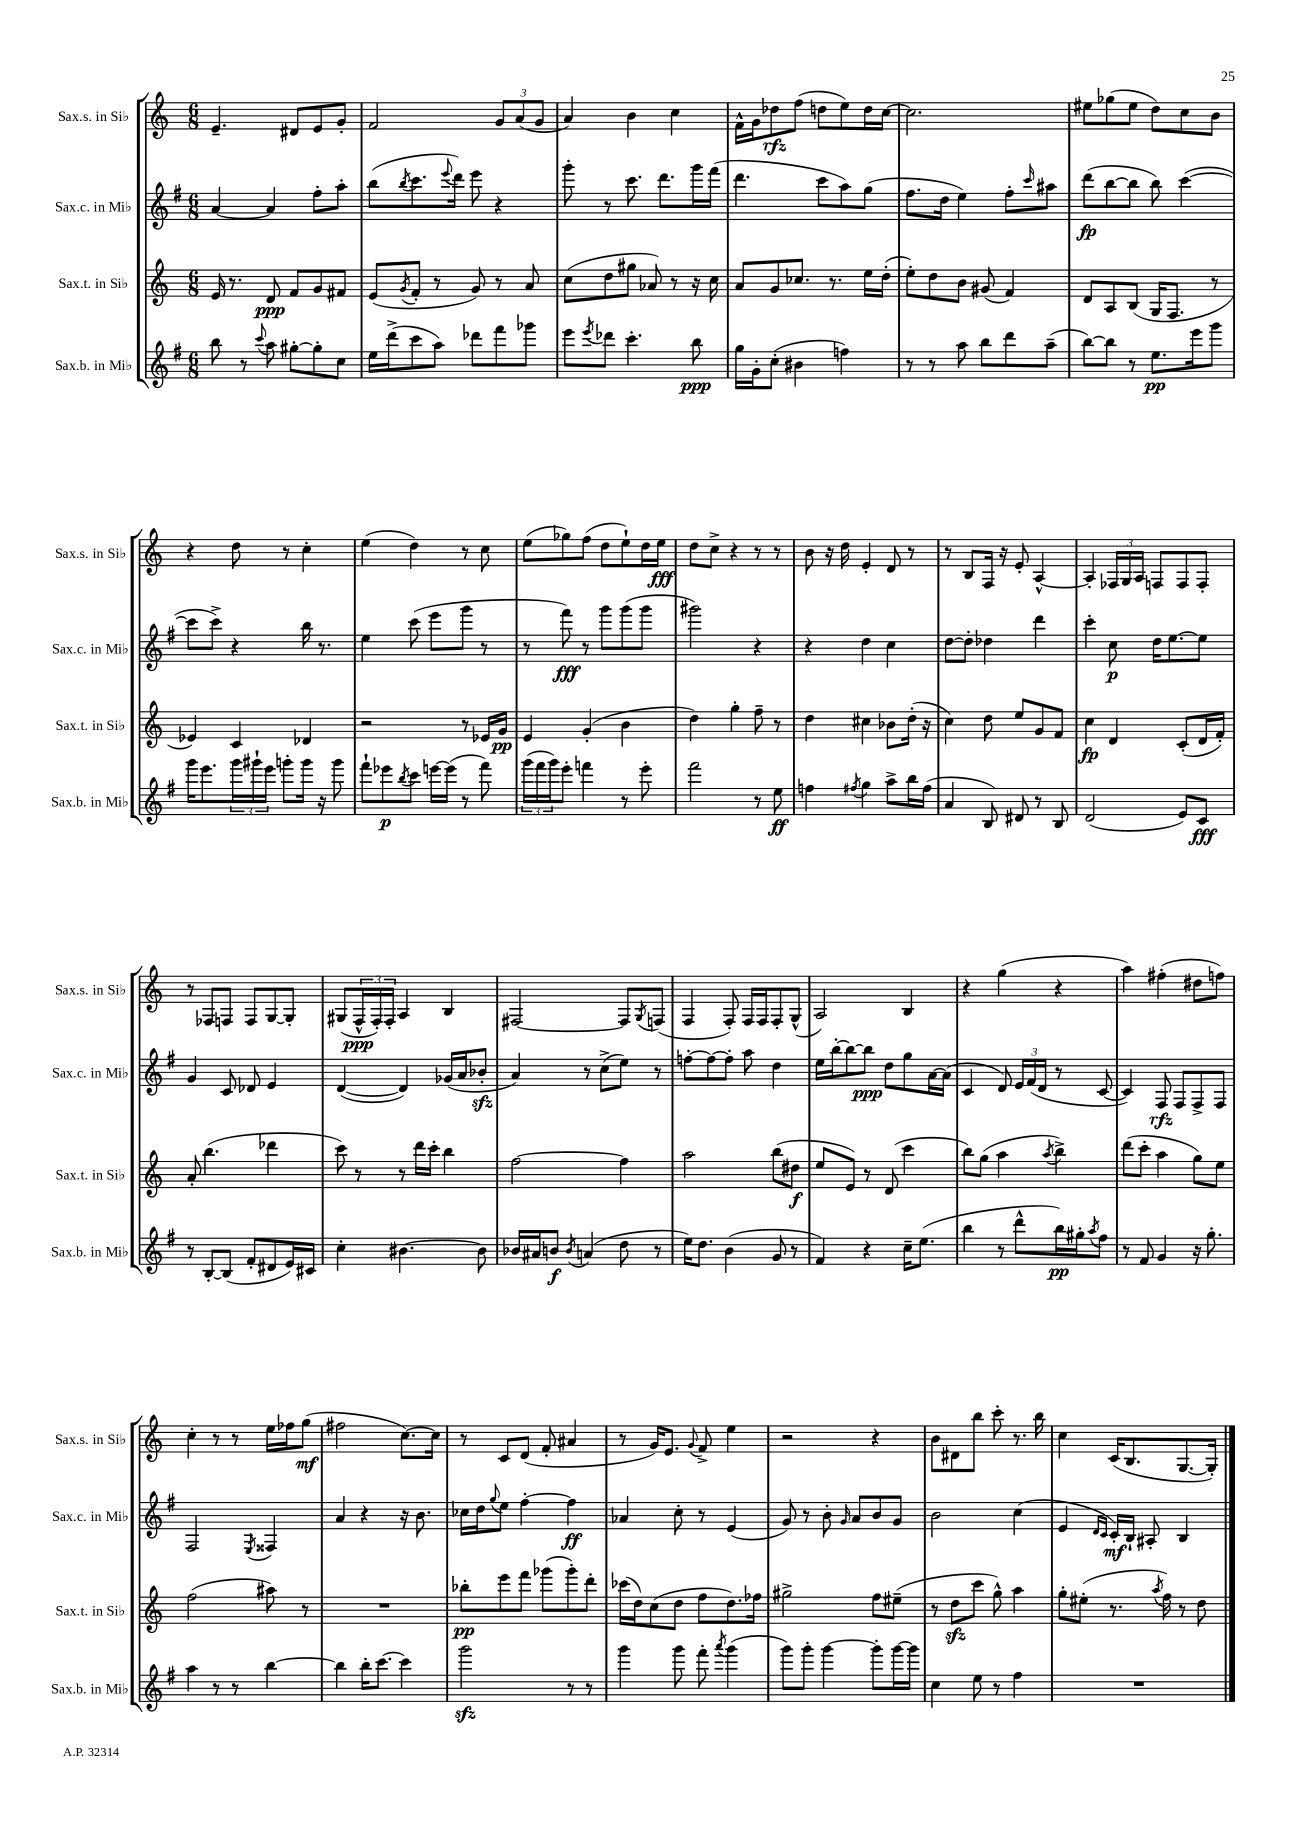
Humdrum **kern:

**kern	**kern	**kern	**kern
*staff4	*staff3	*staff2	*staff1
*clefG2	*clefG2	*clefG2	*clefG2
*k[f#]	*k[]	*k[f#]	*k[]
*M6/8	*M6/8	*M6/8	*M6/8
8bb	16e	[4a	4.e~
.	8.r	.	.
8r	.	.	.
8qqccc	.	.	.
8aa	8d	4a]	.
[8gg#'	8f	.	8d#
8gg#']	8g	8ff#'	8e
8cc	8f#	8aa'	8g'
=	=	=	=
16ee	(8e	(8bb	2f
(16ddd^	.	.	.
.	8qg	8qbb	.
8ccc	8f'	8.ccc	.
8aa)	8r	.	.
.	.	8qqeee	.
.	.	16ddd)	.
8ddd-	8g)	8eee	.
8fff#	8r	4r	12g
.	.	.	(12a
8ggg-	8a	.	.
.	.	.	12g
=	=	=	=
8eee	(8cc	8ggg'	4a)
8qeee	.	.	.
8ddd-	8dd	8r	.
4.ccc'	8gg#	8.ccc	4b
.	8a-)	.	.
.	.	8.ddd	.
.	8r	.	4cc
8bb	16r	16ggg	.
.	16cc	(16fff#	.
=	=	=	=
16gg	8a	4.ddd	16f^^
16g'	.	.	16g
(8cc'	8g	.	8dd-
4b#	8.cc-	.	(8ff
.	.	8ccc	8dd
.	8.r	.	.
4ff)	.	8aa)	8ee)
.	16ee	(8gg	16dd
.	(16dd'	.	[16cc
=	=	=	=
8r	8ee')	8.ff#	2.cc]
8r	8dd	.	.
.	.	16dd	.
8aa	8b	4ee)	.
8bb	(8g#	.	.
8ddd	4f)	8ff#'	.
.	.	16qqccc	.
(8aa~	.	8aa#	.
=	=	=	=
[8bb)	8d	(8ddd	8ee#
8bb]	8A	[8bb	(8gg-
8r	(8B	8bb]	8ee#
8.ee	16G	8bb)	8dd)
.	8.F	.	.
.	.	([4ccc	8cc
16eee	.	.	.
8ggg	8r	.	8b
=	=	=	=
16ggg	4e-)	8ccc]	4r
8.eee	.	.	.
.	.	8ccc^)	.
24ggg	4c	4r	8dd
24ggg#`	.	.	.
24eee	.	.	.
8ggg'	.	.	8r
16ggg	4d-	16bb	4cc'
16r	.	8.r	.
8ggg	.	.	.
=	=	=	=
8fff#`	2r	4ee	(4ee
8eee-	.	.	.
8qbb	.	.	.
8ccc	.	(8ccc	4dd)
[16eee	.	8eee	.
(16eee]	.	.	.
8r	8r	8ggg	8r
8fff#)	16e-	8r	8cc
.	16g	.	.
=	=	=	=
(24ggg	4e	8r	(8ee
24fff#	.	.	.
24ggg)	.	.	.
8eee'	.	8fff#)	8gg-)
4fff	(4g'	8r	(8ff
.	.	8ggg	8dd
8r	4b	(8ggg	8ee`)
8eee'	.	8ggg	16dd
.	.	.	16ee
=	=	=	=
2fff#	4dd)	2ggg#)	8dd
.	.	.	8cc^
.	4gg'	.	4r
8r	8ff~	4r	8r
8ee	8r	.	8r
=	=	=	=
4ff	4dd	4r	8b
.	.	.	16r
.	.	.	16dd
8qff#	.	.	.
4gg	4cc#	4dd	4e'
8aa^	8b-	4cc	8d
16bb	(16dd'	.	8r
(16ff#	16r	.	.
=	=	=	=
4a	4cc)	[8dd	8r
.	.	8dd']	8B
8B)	8dd	4dd-	16F
.	.	.	16r
8d#	8ee	.	8e'
8r	8g	4ddd	[4A^^
8B	8f	.	.
=	=	=	=
(2d	4cc	4ccc'	4A']
.	4d	8cc	24F-
.	.	.	24G
.	.	.	24A
.	.	16dd	8F
.	.	[8.ee	.
8e)	(8c'	.	8F
8c	16d	8ee]	8F'
.	16f')	.	.
=	=	=	=
8r	8a'	4g	8r
[8B'	(4.bb	.	8F-
(8B]	.	8c	8F
8f#'	.	8d-	8F
8d#	4ddd-	4e	[8G
16e)	.	.	8G']
16c#	.	.	.
=	=	=	=
4cc'	8ccc)	([4d	(8G#
.	8r	.	24F^^
.	.	.	24F')
.	.	.	24F'
[4.b#	8r	4d])	4A
.	16ddd	.	.
.	16ccc'	.	.
.	4bb	(16g-	4B
.	.	16a	.
8b#]	.	8b-'	.
=	=	=	=
16b-	[2ff	4a)	[2F#
16a#	.	.	.
8b	.	.	.
8qb	.	.	.
(4a	.	8r	.
.	.	(8cc^	.
8dd	4ff]	8ee)	8F#]
.	.	.	8qG
8r	.	8r	(8F
=	=	=	=
16ee)	2aa	[8ff'	4F
8.dd	.	.	.
.	.	8ff_	.
(4b	.	8ff']	8F')
.	.	8aa	16F
.	.	.	16F
8g	(8bb	4dd	8F'
8r	8dd#	.	(8G^^
=	=	=	=
4f#)	8ee	16ee	2A)
.	.	[16bb'	.
.	8e)	8bb_	.
4r	8r	8bb]	.
.	(8d	8dd	.
16cc~	4ccc	8gg	4B
(8.ee	.	.	.
.	.	[16a	.
.	.	(16a]	.
=	=	=	=
4bb	8bb)	4c	4r
.	(8gg	.	.
8r	4aa	8d)	(4gg
8ddd^^	.	24e	.
.	.	(24f#	.
.	.	24d	.
.	8qaa	.	.
16bb)	4bb^)	8r	4r
16gg#'	.	.	.
8qaa	.	.	.
8ff#	.	[8c	.
=	=	=	=
8r	(8ddd	4c])	4aa)
8f#	8ccc'	.	.
4g	4aa	8F#	(4ff#'
.	.	8F#	.
16r	8gg)	8F#^	8dd#
8.gg'	.	.	.
.	8ee	8F#	8ff)
=	=	=	=
4aa	(2ff	2F#	4cc'
8r	.	.	8r
8r	.	.	8r
.	.	8qE	.
[4bb	8aa#)	4F##	16ee
.	.	.	16ff-
.	8r	.	(8gg
=	=	=	=
4bb]	2.r	4a	2ff#
16bb'	.	4r	.
[8.ccc	.	.	.
4ccc]	.	16r	[8.cc)
.	.	8.b	.
.	.	.	16cc]
=	=	=	=
2ggg	8bb-'	16cc-	8r
.	.	16dd	.
.	.	8qqgg	.
.	8eee	8ee	8c
.	8fff	[4ff#'	(8d
.	(8ggg-	.	8f'
8r	8ggg-')	4ff#]	4a#
8r	8ddd'	.	.
=	=	=	=
4ggg	(16ccc-	4a-	8r
.	16dd)	.	.
.	(8cc	.	16g)
.	.	.	8.e
8ggg	8dd	8cc'	.
.	.	.	8qqg
8fff#'	8ff	8r	8f^
8qaaa	.	.	.
(4ggg	8.dd)	(4e	4ee
.	16ff-	.	.
=	=	=	=
8ggg)	2gg#^	8g)	2r
8ggg'	.	8r	.
[4ggg	.	8b'	.
.	.	16qqg	.
.	.	8a	.
8ggg']	8ff	8b	4r
[16ggg	(8ee#~	8g	.
16ggg]	.	.	.
=	=	=	=
4cc	8r	2b	8b
.	8dd	.	8d#
8ee	8ccc	.	8bb
8r	8gg^^)	.	8ccc'
4ff#	4aa	(4cc	8.r
.	.	.	16bb
=	=	=	=
2.r	8gg'	4e	4cc
.	(8ee#'	.	.
.	.	16qqd	.
.	.	16qqc	.
.	8.r	16c')	(16c
.	.	16B`	8.B
.	.	8A#'	.
.	8qaa	.	.
.	16ff)	.	.
.	8r	4B	[8.G
.	8dd	.	.
.	.	.	16G'])
==	==	==	==
*-	*-	*-	*-
